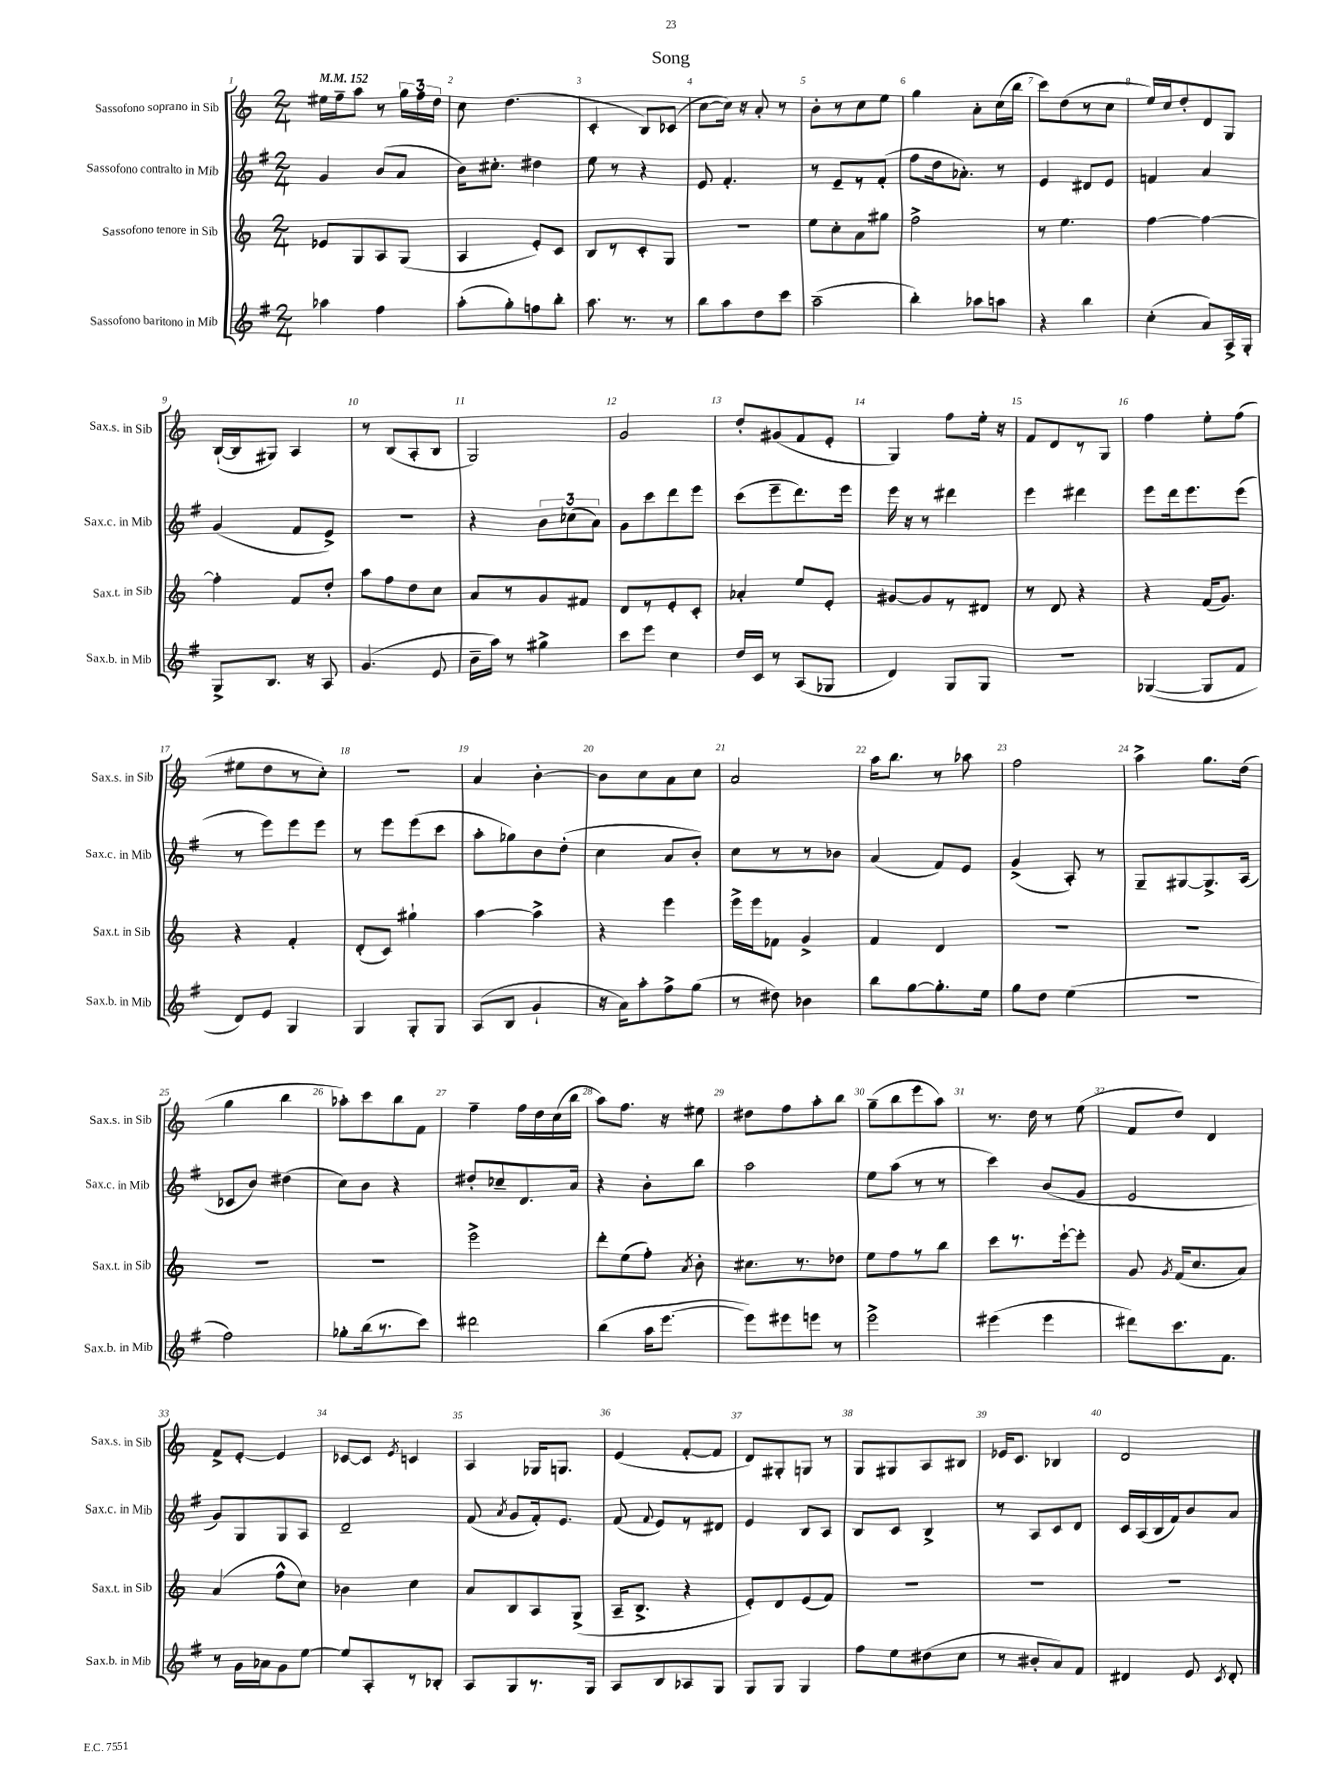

**kern	**kern	**kern	**kern
*part4	*part3	*part2	*part1
*staff4	*staff3	*staff2	*staff1
*I"Sassofono baritono in Mib	*I"Sassofono tenore in Sib	*I"Sassofono contralto in Mib	*I"Sassofono soprano in Sib
*I'Sax.b. in Mib	*I'Sax.t. in Sib	*I'Sax.c. in Mib	*I'Sax.s. in Sib
*clefG2	*clefG2	*clefG2	*clefG2
*k[f#]	*k[]	*k[f#]	*k[]
*M2/4	*M2/4	*M2/4	*M2/4
*MM152	*MM152	*MM152	*MM152
=1	=1	=1	=1
4aa-X\	8e-X/L	4g/	16ee#X\LL
.	.	.	16ff~\J
.	8G/	.	8aa\J
4ff#\	8A/	(8b/L	8r
.	(8G/J	8a/J	24gg\LL
.	.	.	24ff\
.	.	.	24dd\JJ
=2	=2	=2	=2
(8aa'\L	4A/	16b\KL)	8cc\
.	.	8.cc#X'\J	.
8gg'\)	.	.	(4.dd\
8ffn\	8e'/L)	4dd#X\	.
8bb'\J	8c/J	.	.
=3	=3	=3	=3
8.aa\	8B/L	8ee\	4c'/
.	8r	8r	.
8.r	.	.	.
.	8c'/	4r	8B/L)
8r	8G/J	.	(8c-X/J
=4	=4	=4	=4
8bb\L	2r	8e/	[8cc\L
8aa\	.	4.f#'/	16cc\Jk])
.	.	.	16r
8dd\	.	.	8a'/
8ccc\J	.	.	8r
=5	=5	=5	=5
(2aa~\	8ee\L	8r	8b'\L
.	8cc'\	8e~/L	8r
.	8a\	8r	8cc\
.	8gg#X\J	(8f#'/J	8ee\J
=6	=6	=6	=6
4bb'\)	2ff^\	8ff#\L	4gg\
.	.	16dd\k	.
.	.	8.a-X'\J)	.
8aa-X\L	.	.	8a'\L
8aan\J	.	8r	(16cc\L
.	.	.	16bb\JJ
=7	=7	=7	=7
4r	8r	4e/	8ccc\L)
.	4.ee\	.	(8dd\
4bb\	.	8d#X/L	8r
.	.	8e/J	8cc\J
=8	=8	=8	=8
(4cc'\	[4ff\	4fn/	16ee/LL)
.	.	.	16cc/J
.	.	.	8dd'/
8a/L)	4ff\_	4a/	8d/
16A^/L	.	.	8G/J
16G'/JJ	.	.	.
!!LO:LB:g=z
=9	=9	=9	=9
8G^/L	4ff'\]	(4g/	([16B`/LL
.	.	.	16B/J]
8.B/J	.	.	8G#X/J)
.	8f/L	8f#/L	4A/
16r	.	.	.
8A/	8dd'/J	8e^/J)	.
=10	=10	=10	=10
(4.g/	8aa\L	2r	8r
.	8ff\	.	(8B/L
.	8dd\	.	8A'/
8e/	8cc\J	.	8B/J
=11	=11	=11	=11
16b~\LL	8a/L	4r	2G/)
16aa\JJ)	.	.	.
8r	8r	.	.
4gg#X^\	8g/	12b\L	.
.	.	(12cc-X\	.
.	8f#X/J	.	.
.	.	12a\J)	.
=12	=12	=12	=12
8ccc\L	8d/L	8g\L	2g/
8eee\J	8r	8ccc\	.
4cc\	8e'/	8ddd\	.
.	8c'/J	8eee\J	.
=13	=13	=13	=13
16dd/LL	4a-X'/	(8ccc\L	8dd'/L
16c/JJ	.	.	.
8r	.	8eee~\	(8g#X/
(8A/L	8ee/L	8.ddd\)	8f/
8G-X/J	8e'/J	.	8e'/J
.	.	16eee\Jk	.
=14	=14	=14	=14
4d/)	[8g#X/L	16eee\	4G/)
.	.	16r	.
.	8g#/]	8r	.
8G/L	8r	4ddd#X\	8ff\L
8G/J	8d#X/J	.	16ee'\Jk
.	.	.	16r
=15	=15	=15	=15
2r	8r	4eee\	8f/L
.	8d/	.	8d/
.	4r	4ddd#X\	8r
.	.	.	8G/J
=16	=16	=16	=16
([4G-X/	4r	8eee\L	4ff\
.	.	16ddd\k	.
.	.	8.eee\	.
8G-/L]	(16f/KL	.	8ee'\L
.	8.g/J)	.	.
8f#/J	.	(8eee\J	(8ff\J
!!LO:LB:g=z
=17	=17	=17	=17
8d/L)	4r	8r	8ee#X\L
8e/J	.	8eee\L)	8dd\
4G/	4f'/	8eee\	8r
.	.	8eee\J	8cc'\J)
=18	=18	=18	=18
4G/	(8d'/L	8r	2r
.	8c/J)	8eee\L	.
8G'/L	4gg#X`\	(8eee\	.
8G/J	.	8ccc\J	.
=19	=19	=19	=19
(8A/L	[4aa\	8aa'\L	4a/
8B/J	.	8gg-X\)	.
4g`/	4aa^\]	8b\	[4b'\
.	.	(8dd'\J	.
=20	=20	=20	=20
16r	4r	4cc\	8b\L]
16a\KL)	.	.	.
8aa'\	.	.	8cc\
8ff#^\	4eee\	8a/L	8a\
(8gg\J	.	8b'/J)	8cc\J
=21	=21	=21	=21
8r	16eee^\LL	8cc\L	2a/
.	16eee\J	.	.
8dd#X\)	8f-X\J	8r	.
4b-X\	4g^/	8r	.
.	.	8b-X\J	.
=22	=22	=22	=22
8bb\L	4f/	(4a/	16aa\KL
.	.	.	8.bb\J
[8gg\	.	.	.
8.gg'\]	4d/	8f#/L)	8r
.	.	8e/J	8aa-X\
16ee\Jk	.	.	.
=23	=23	=23	=23
8gg\L	2r	(4g^/	2ff\
8dd\J	.	.	.
(4ee\	.	8A'/)	.
.	.	8r	.
=24	=24	=24	=24
2r	2r	8G~/L	4aa^\
.	.	[8G#X/	.
.	.	8.G#^/]	8.gg\L
.	.	(16A/Jk	(16dd\Jk
!!LO:LB:g=z
=25	=25	=25	=25
2ff#\)	2r	8c-X/L	4gg\
.	.	8b/J)	.
.	.	(4dd#X\	4bb\
=26	=26	=26	=26
8gg-X'\L	2r	8cc\L)	8aa-X'\L)
(16bb\k	.	8b\J	8ccc\
8.r	.	.	.
.	.	4r	8bb\
8ccc\J)	.	.	8f\J
=27	=27	=27	=27
2ddd#X\	2eee^\	8dd#X'/L	4ff~\
.	.	8cc-X~/	.
.	.	8.d/	16ff\LL
.	.	.	16dd\
.	.	.	(16cc\
.	.	16a/Jk	16bb\JJ
=28	=28	=28	=28
(4bb\	8ddd'\L	4r	8aa\L)
.	(8ee\	.	8.ff\J
16aa\KL	8ff'\J)	8b'\L	.
[8.eee\J	.	.	16r
.	8qa/	.	.
.	8b'\	8bb\J	8ee#X\
=29	=29	=29	=29
8eee\L])	8.cc#X\L	2aa\	8dd#X\L
8eee#X\	.	.	8ff\
.	8.r	.	.
8eeen\J	.	.	8aa'\
8r	8dd-X\J	.	8bb\J
=30	=30	=30	=30
2eee^\	8ee\L	8ee\L	(8gg~\L
.	8ff\	(8aa\J	8bb\
.	8r	8r	8eee\
.	8bb\J	8r	8aa\J)
=31	=31	=31	=31
(4eee#X\	8ccc\L	4ccc\)	8.r
.	8.r	.	.
.	.	.	16dd\
4eee#\	.	(8b/L	8r
.	[16eee`\k	.	.
.	8eee'\J]	8g/J	(8ee\
=32	=32	=32	=32
8ddd#X\L)	8g/	2e/	8f/L
.	8qg/	.	.
8.ccc\	(16f/KL	.	8dd/J)
.	8.cc/	.	.
.	.	.	4d/
8.f#\J	.	.	.
.	8a/J)	.	.
!!LO:LB:g=z
=33	=33	=33	=33
8r	(4a/	8g/L)	8f^/L
16g\LL	.	8G/	[8e'/J
16a-X\J	.	.	.
8g\	8ff^^\L	8G/	4e/]
[8ee\J	8cc\J)	8A/J	.
=34	=34	=34	=34
8ee/L]	4b-X\	2d~/	[8c-X/L
8A'/	.	.	8c-/J]
.	.	.	8qe/
8r	4cc\	.	4cn/
8B-X'/J	.	.	.
=35	=35	=35	=35
8A/L	8a/L	(8f#/	4A/
.	.	8qa/	.
8G/	8B/	8g/L	.
8.r	8A/	16f#'/k)	16G-X/KL
.	.	8.e/J	8.Gn/J
.	(8G^/J	.	.
16G/Jk	.	.	.
=36	=36	=36	=36
8A/L	16A~/KL	(8f#/	(4e/
.	8.B^/J	.	.
.	.	8qqf#/	.
8B/	.	8e/L)	.
8A-X/	4r	8r	[8f'/L
8G/J	.	8d#X/J	8f/J]
=37	=37	=37	=37
8G/L	8e'/L)	4e/	8d/L)
8G/J	8d/	.	8G#X'/
4G/	(8e/	8B/L	8Gn/J
.	8f/J)	8A/J	8r
=38	=38	=38	=38
8ff#\L	2r	8B/L	8G/L
8ee\	.	8c/J	8G#X/
(8dd#X\	.	4B^/	8A/
8cc\J	.	.	8B#X/J
=39	=39	=39	=39
8r	2r	8r	16e-X/KL
.	.	.	8.c/J
8b#X'/L	.	8A/L	.
8a/)	.	8c/	4B-X/
8f#/J	.	8d/J	.
=40	=40	=40	=40
4d#X/	2r	16c/LL	2d/
.	.	(16A/	.
.	.	16B/	.
.	.	16f#/J)	.
8e/	.	8b/	.
8qc/	.	.	.
8d#'/	.	8a/J	.
==	==	==	==
*-	*-	*-	*-
